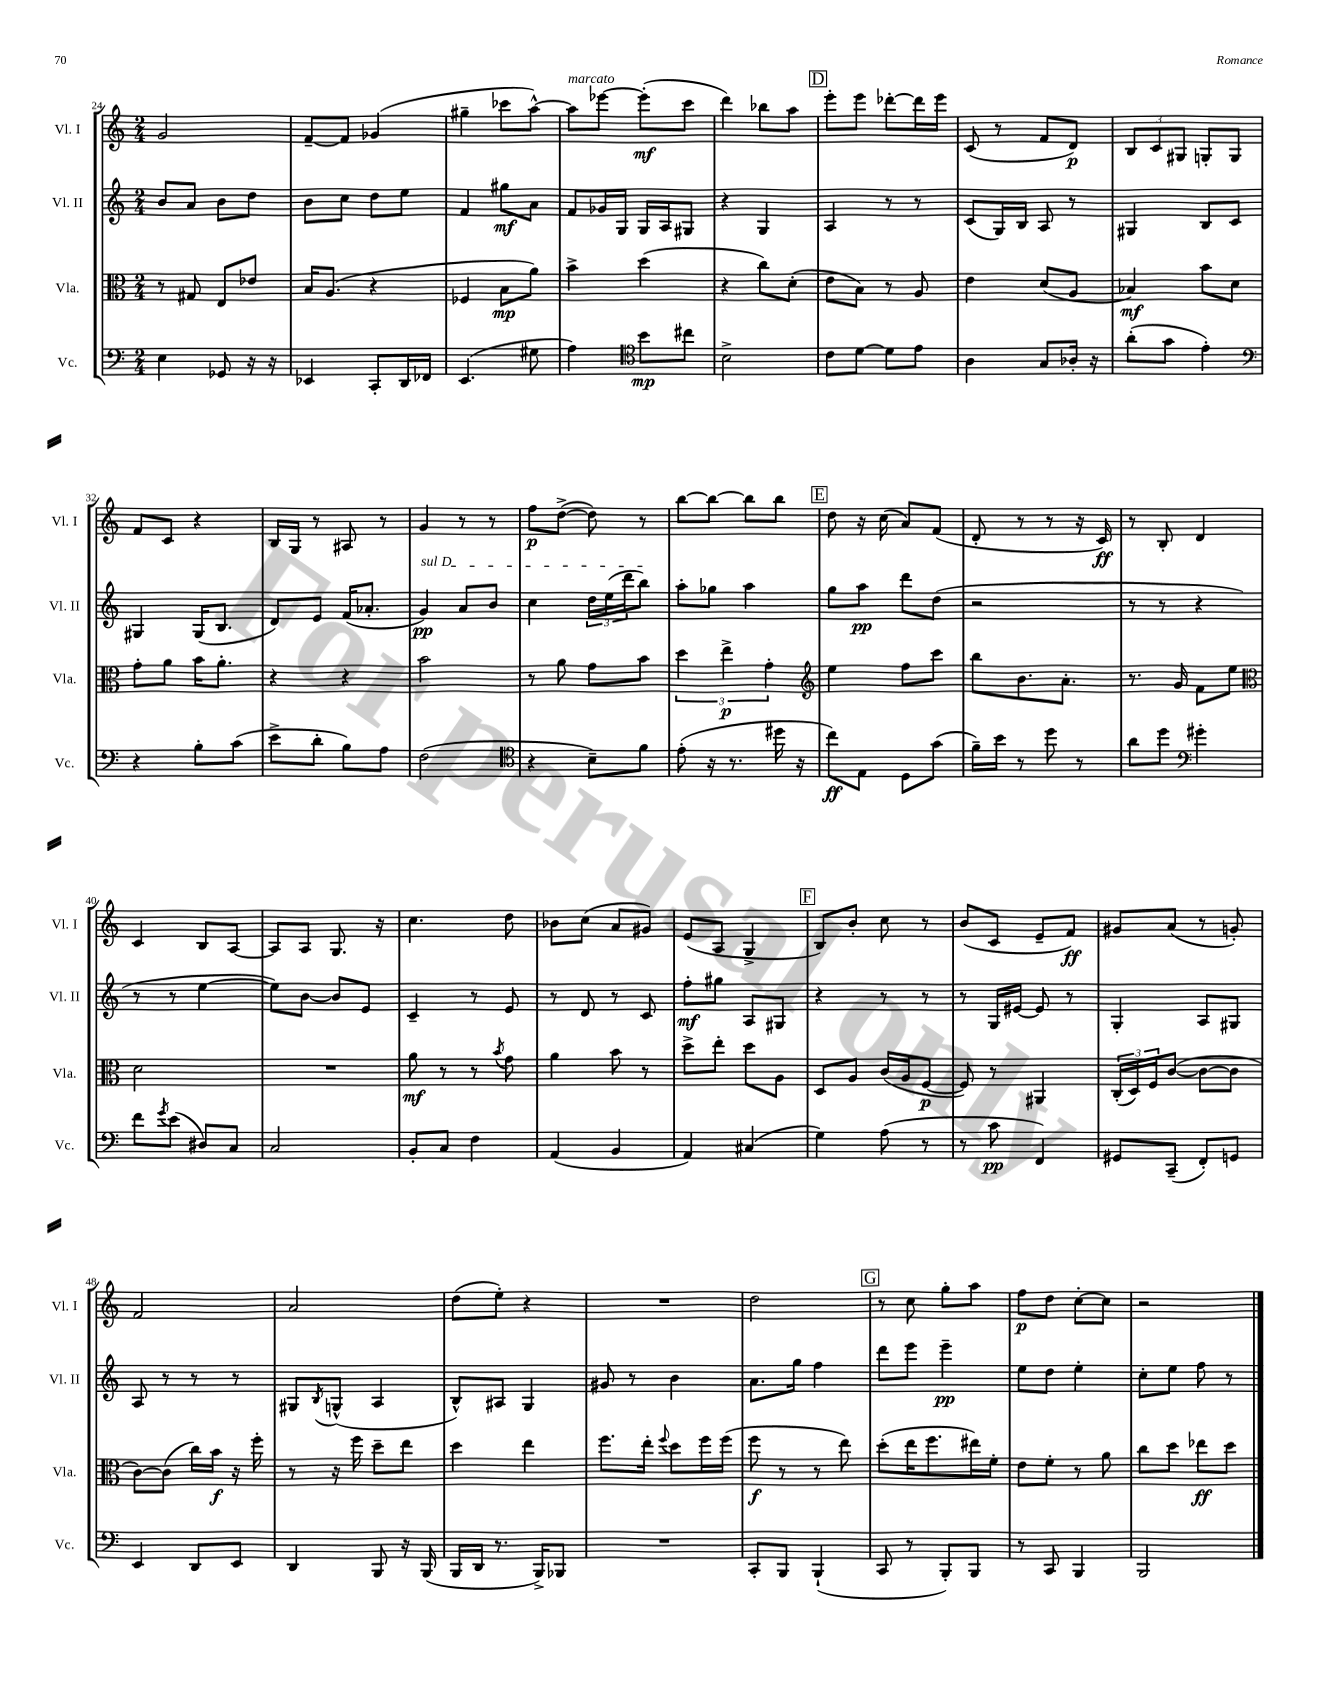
<<
\new StaffGroup <<
\new Staff = "s0" \with { instrumentName = "Vl. I" shortInstrumentName = "Vl. I" } {
    \clef treble \key c \major \numericTimeSignature \time 2/4
    g'2 |
    f'8~-- f'8 ges'4( |
    gis''4-- ces'''8 a''8~-^) |
    a''8^\markup { \italic "marcato" } ees'''8~ ees'''8-.\mf( c'''8 |
    d'''4) bes''8 a''8 |
    \mark \markup { \box "D" } e'''8-. e'''8 des'''8~-. des'''16 e'''16 |
    c'8( r8 f'8 d'8\p) |
    \tuplet 3/2 { b8 c'8 gis8 } g8-. g8 |
    f'8 c'8 r4 |
    b16 g16 r8 ais8 r8 |
    g'4 r8 r8 |
    f''8\p d''8~->( d''8) r8 |
    b''8~ b''8~ b''8 b''8 |
    \mark \markup { \box "E" } d''8 r16 c''16( a'8) f'8( |
    d'8-. r8 r8 r16 c'16\ff) |
    r8 b8-. d'4 |
    c'4 b8 a8~ |
    a8 a8 g8. r16 |
    c''4. d''8 |
    bes'8 c''8( a'8 gis'8) |
    e'8( a8 g4-> |
    \mark \markup { \box "F" } b8) b'8-. c''8 r8 |
    b'8( c'8 e'8-- f'8\ff) |
    gis'8 a'8( r8 g'8-.) |
    f'2 |
    a'2 |
    d''8( e''8-.) r4 |
    R2 |
    d''2 |
    \mark \markup { \box "G" } r8 c''8 g''8-. a''8 |
    f''8\p d''8 c''8~-. c''8 |
    r2 \bar "|." |
}
\new Staff = "s1" \with { instrumentName = "Vl. II" shortInstrumentName = "Vl. II" } {
    \clef treble \key c \major \numericTimeSignature \time 2/4
    b'8 a'8 b'8 d''8 |
    b'8 c''8 d''8 e''8 |
    f'4 gis''8\mf a'8 |
    f'8 ges'16 g16 g16 a16 gis8 |
    r4 g4 |
    \mark \markup { \box "D" } a4 r8 r8 |
    c'8( g16) b16 a8 r8 |
    gis4 b8 c'8 |
    gis4 gis16( b8. |
    d'8) e'8 f'16( aes'8.-. |
    \once \override TextSpanner.bound-details.left.text = \markup { \italic "sul D" } g'4\pp\startTextSpan) a'8 b'8 |
    c''4 \tuplet 3/2 { d''16 e''16( d'''16 } b''8\stopTextSpan) |
    a''8-. ges''8 a''4 |
    \mark \markup { \box "E" } g''8 a''8\pp d'''8 d''8( |
    r2 |
    r8 r8 r4 |
    r8 r8 e''4~ |
    e''8) b'8~ b'8 e'8 |
    c'4-- r8 e'8 |
    r8 d'8 r8 c'8 |
    f''8-.\mf gis''8 a8 gis8 |
    \mark \markup { \box "F" } r4 r8 r8 |
    r8 g16 eis'16~ eis'8 r8 |
    g4-. a8 gis8 |
    a8 r8 r8 r8 |
    gis8 \acciaccatura { b8 } g8-^( a4 |
    b8-^) ais8 g4 |
    gis'8 r8 b'4 |
    a'8. g''16 f''4 |
    \mark \markup { \box "G" } d'''8 e'''8 e'''4--\pp |
    e''8 d''8 e''4-. |
    c''8-. e''8 f''8 r8 \bar "|." |
}
\new Staff = "s2" \with { instrumentName = "Vla." shortInstrumentName = "Vla." } {
    \clef alto \key c \major \numericTimeSignature \time 2/4
    r8 gis8 e8 ees'8 |
    b16 a8.( r4 |
    fes4 b8\mp a'8) |
    b'4-> d''4( |
    r4 c''8) d'8-.( |
    \mark \markup { \box "D" } e'8 b8) r8 a8 |
    e'4 d'8( a8 |
    bes4\mf) b'8 d'8 |
    g'8-. a'8 b'16 a'8.-. |
    r4 r4 |
    b'2 |
    r8 a'8 g'8 b'8 |
    \tuplet 3/2 { d''4 e''4->\p g'4-. } |
    \mark \markup { \box "E" } \clef treble e''4 f''8 c'''8 |
    b''8 b'8. a'8.-. |
    r8. g'16 f'8 e''8 |
    \clef alto d'2 |
    R2 |
    a'8\mf r8 r8 \acciaccatura { b'8 } g'8 |
    a'4 b'8 r8 |
    d''8-> e''8-. d''8 a8 |
    \mark \markup { \box "F" } d8 a8 c'16( a16 f8~\p |
    f8) r8 ais,4 |
    \tuplet 3/2 { c16-.( d16) f16 } c'8~( c'8~ c'8 |
    c'8~) c'8( c''16) b'16\f r16 f''16-. |
    r8 r16 f''16 d''8-- e''8 |
    d''4 e''4 |
    f''8. e''16-. \appoggiatura { f''8 } d''8 f''16 f''16( |
    f''8\f r8 r8 e''8) |
    \mark \markup { \box "G" } d''8-.( e''16 f''8. eis''16) f'16-. |
    e'8 f'8-. r8 a'8 |
    c''8 d''8 ees''8\ff d''8 \bar "|." |
}
\new Staff = "s3" \with { instrumentName = "Vc." shortInstrumentName = "Vc." } {
    \clef bass \key c \major \numericTimeSignature \time 2/4
    e4 ges,8 r16 r16 |
    ees,4 c,8-. d,16 fes,16 |
    e,4.( gis8 |
    a4) \clef tenor b'8\mp cis''8 |
    b2-> |
    \mark \markup { \box "D" } c'8 d'8~ d'8 e'8 |
    a4 g8 aes16-. r16 |
    a'8-.( g'8 e'4-.) |
    \clef bass r4 b8-. c'8( |
    e'8-> d'8-. b8) a8 |
    f2( |
    \clef tenor r4 b8--) f'8 |
    e'8-.( r16 r8. dis''16 r16 |
    \mark \markup { \box "E" } c''8\ff) e8 d8 g'8( |
    f'16--) b'16 r8 d''8 r8 |
    a'8 d''8 \clef bass gis'4-. |
    f'8 \acciaccatura { g'8 } e'8( dis8) c8 |
    c2 |
    b,8-. c8 f4 |
    a,4( b,4 |
    a,4) cis4( |
    \mark \markup { \box "F" } g4) a8( r8 |
    r8 c'8\pp f,4) |
    gis,8 c,8--( f,8-.) g,8 |
    e,4 d,8 e,8 |
    d,4 b,,8 r16 b,,16( |
    b,,16 d,16 r8. b,,16->) bes,,8 |
    R2 |
    c,8-. b,,8 b,,4-!( |
    \mark \markup { \box "G" } c,8 r8 b,,8-.) b,,8 |
    r8 c,8 b,,4 |
    b,,2 \bar "|." |
}
>>
>>
\layout { \context { \Score currentBarNumber = #24 } }
